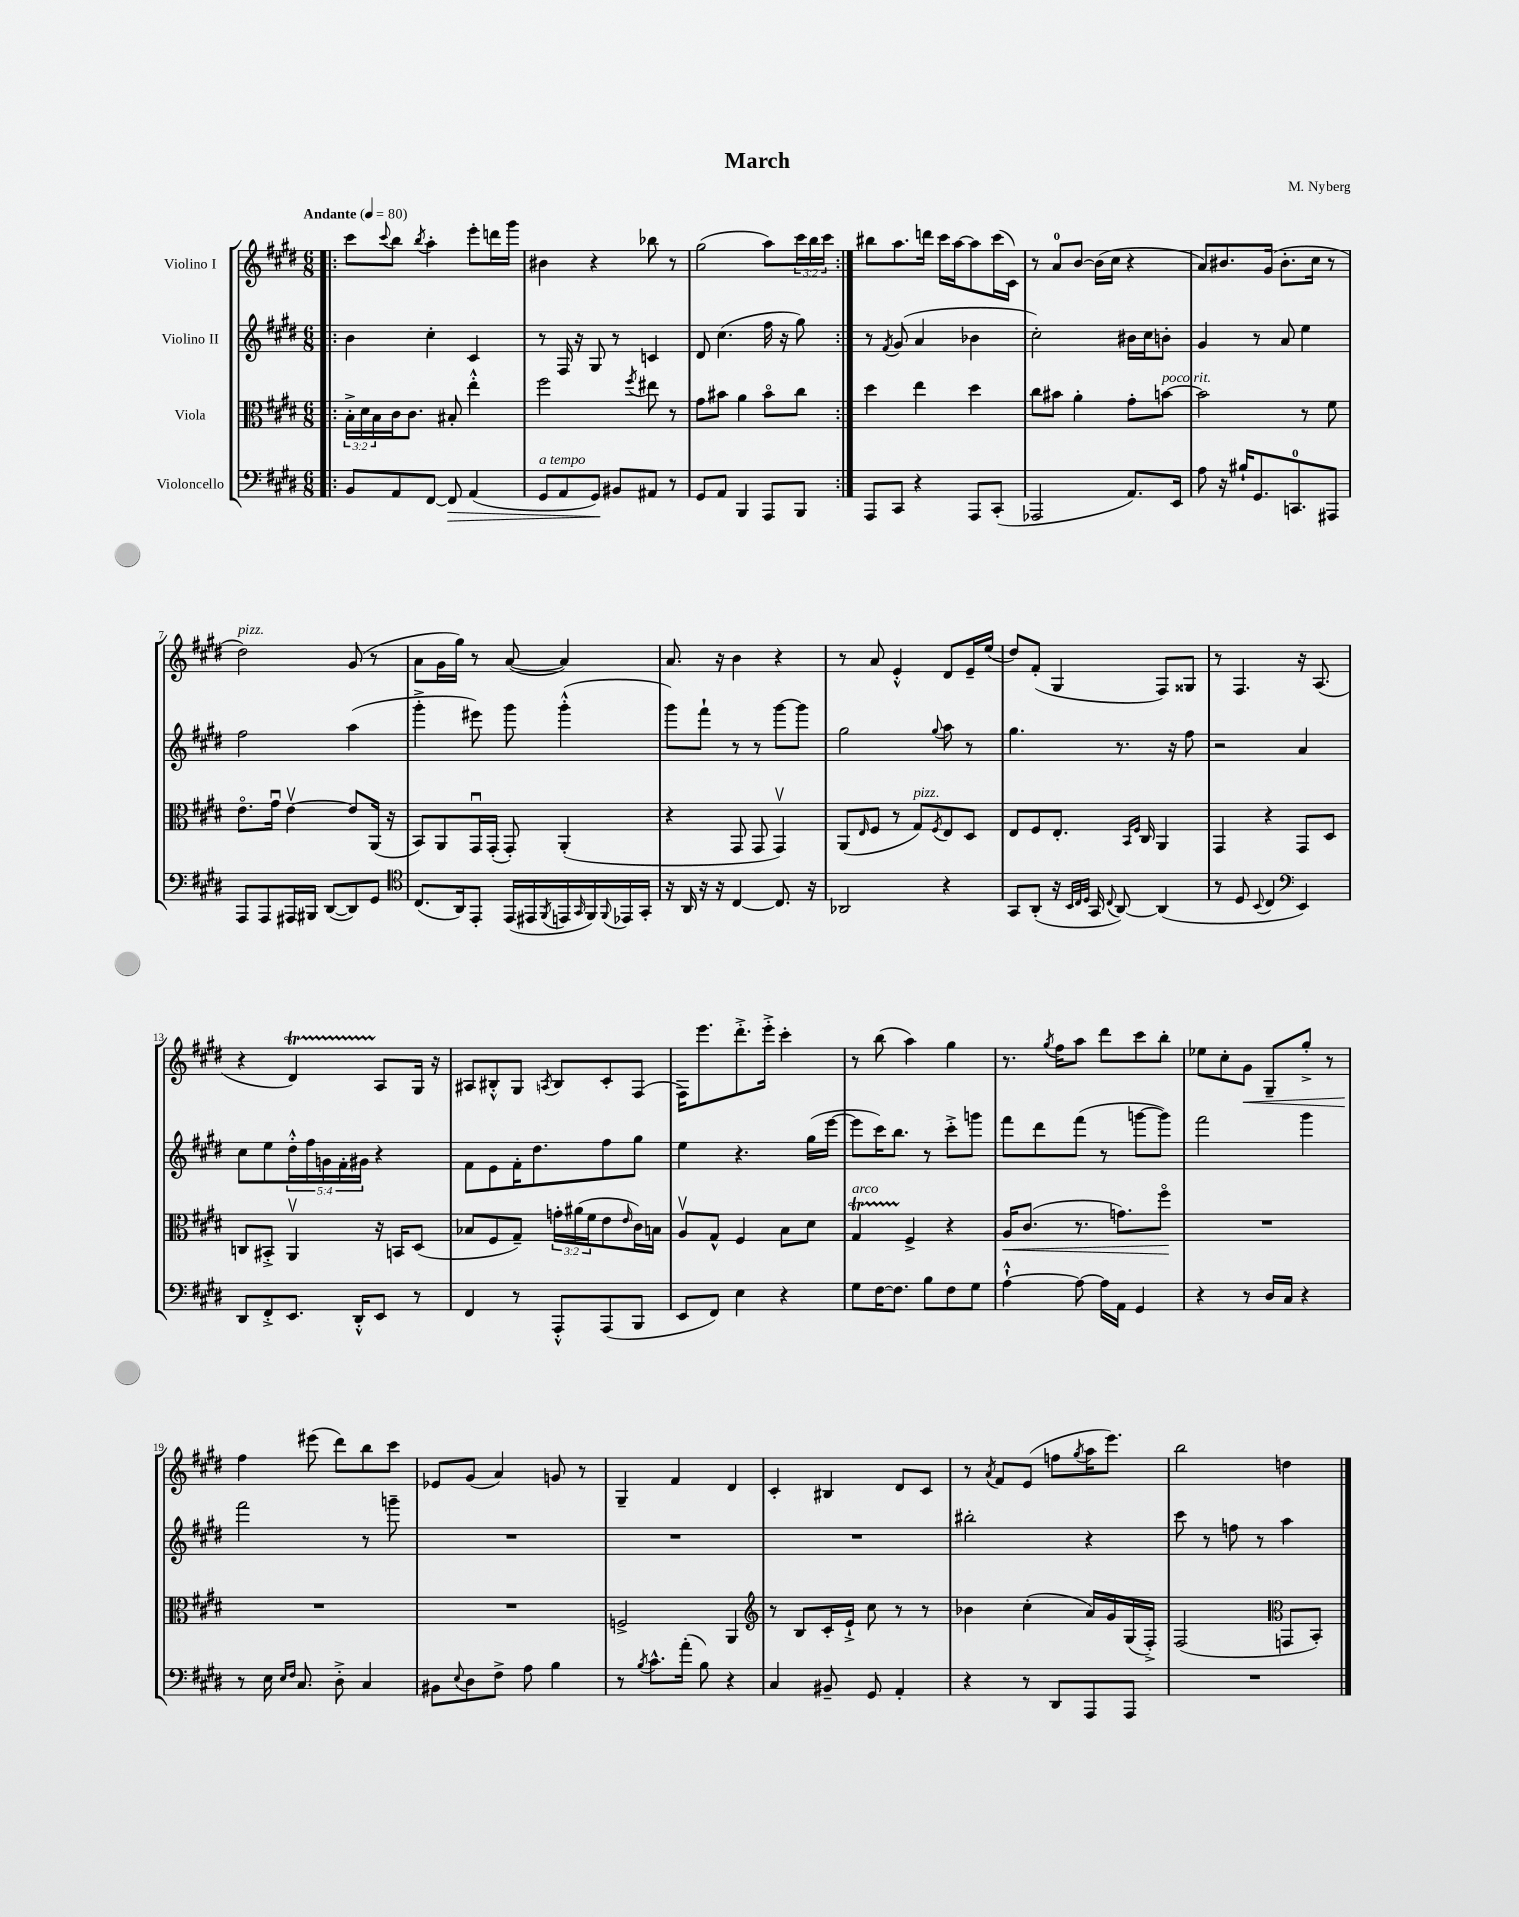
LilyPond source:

\header { title = "March" composer = "M. Nyberg" }
<<
\new StaffGroup <<
\new Staff = "s0" \with { instrumentName = "Violino I" } {
    \clef treble \key e \major \numericTimeSignature \time 6/8 \override Staff.TupletNumber.text = #tuplet-number::calc-fraction-text \tempo "Andante" 4 = 80
    \repeat volta 2 { \bar ".|:" cis'''8 \appoggiatura { cis'''8 } b''8 \acciaccatura { b''8 } a''4-. e'''8-. d'''16 gis'''16 |
    bis'4 r4 bes''8 r8 |
    gis''2( a''8) \tuplet 3/2 { cis'''16 b''16 cis'''16 } | }
    bis''8 a''8. d'''16 cis'''16 a''16~ a''8 cis'''16( cis'16) |
    r8 a'8-0 b'8~ b'16( cis''16 r4 |
    a'8) bis'8. gis'16( bis'8.-. cis''16 r8 |
    dis''2^\markup { \italic "pizz." }) gis'8( r8 |
    a'8 gis'16 gis''16) r8 a'8~( a'4) |
    a'8. r16 b'4 r4 |
    r8 a'8 e'4-.-^ dis'8 e'16-- e''16( |
    dis''8) fis'8-.( gis4 fis8) gisis8 |
    r8 fis4. r16 a8.( |
    r4 dis'4\startTrillSpan) a8\stopTrillSpan gis16 r16 |
    ais8 bis8-.-^ gis8 \acciaccatura { a8 } bis8 cis'8-. fis8( |
    fis16) e'''8. dis'''8.-.-> e'''16-.-> cis'''4-. |
    r8 b''8( a''4) gis''4 |
    r8. \acciaccatura { gis''8 } fis''16 a''8 dis'''8 cis'''8 b''8-. |
    ees''8 cis''8-. gis'8\< gis8-- gis''8-.-> r8 |
    fis''4\! eis'''8( dis'''8) b''8 cis'''8 |
    ees'8 gis'8( a'4) g'8 r8 |
    gis4-- fis'4 dis'4 |
    cis'4-. bis4 dis'8 cis'8 |
    r8 \acciaccatura { a'8 } fis'8 e'8( f''8 \acciaccatura { gis''8 } a''16 e'''8.) |
    b''2 d''4 \bar "|." |
}
\new Staff = "s1" \with { instrumentName = "Violino II" } {
    \clef treble \key e \major \numericTimeSignature \time 6/8 \override Staff.TupletNumber.text = #tuplet-number::calc-fraction-text
    \repeat volta 2 { \bar ".|:" b'4 cis''4-. cis'4 |
    r8 fis16 r16 gis8 r8 c'4 |
    dis'8 cis''4.( fis''16 r16 gis''8) | }
    r8 \acciaccatura { fis'8 } gis'8( a'4 bes'4 |
    cis''2-.) bis'16 cis''16 b'8-. |
    gis'4 r8 a'8 e''4 |
    fis''2 a''4( |
    gis'''4-.-> eis'''8) gis'''8 gis'''4-.-^( |
    gis'''8) fis'''8-! r8 r8 gis'''8~ gis'''8 |
    gis''2 \appoggiatura { gis''8 } a''8 r8 |
    gis''4. r8. r16 fis''8 |
    r2 a'4 |
    cis''8 e''8 \tuplet 5/4 { dis''16-.-^ fis''16 g'16 fis'16-. gis'16 } r4 |
    fis'8 e'8 fis'16-. dis''8. fis''8 gis''8 |
    e''4 r4. gis''16( e'''16~ |
    e'''8 cis'''16) b''8. r8 cis'''8-.-> g'''8 |
    fis'''8 dis'''8 fis'''8( r8 g'''8~ g'''8) |
    fis'''2 gis'''4 |
    fis'''2 r8 g'''8-- |
    R2. |
    R2. |
    R2. |
    bis''2-. r4 |
    cis'''8 r8 f''8 r8 a''4 \bar "|." |
}
\new Staff = "s2" \with { instrumentName = "Viola" } {
    \clef alto \key e \major \numericTimeSignature \time 6/8 \override Staff.TupletNumber.text = #tuplet-number::calc-fraction-text
    \repeat volta 2 { \bar ".|:" \tuplet 3/2 { b16-.-> dis'16 b16 } cis'16 cis'8. bis8-. e''4-.-^ |
    fis''2 \acciaccatura { fis''8 } eis''8 r8 |
    gis'8 bis'8 a'4 bis'8\flageolet cis''8 | }
    dis''4 e''4 dis''4 |
    cis''8 bis'8 a'4-. gis'8-. b'8~^\markup { \italic "poco rit." } |
    b'2 r8 fis'8 |
    e'8.\flageolet gis'16\downbow e'4~\upbow e'8 a,16( r16 |
    b,8) a,8 gis,16\downbow gis,16-.( gis,8-.) a,4-.( |
    r4 gis,8 gis,8 gis,4\upbow) |
    a,8( \grace { e16 } fis8 r8 gis8^\markup { \italic "pizz." }) \acciaccatura { fis8 } e8 dis8 |
    e8 fis8 e8.-. \grace { b,16 fis16 } cis16 a,4 |
    gis,4 r4 gis,8 dis8 |
    c8 bis,8-.-> a,4\upbow r16 b,16 dis8( |
    bes8 fis8 gis8--) \tuplet 3/2 { g'16-. ais'16( fis'16 } e'8 \grace { e'16 } cis'16) b16 |
    a8\upbow gis8-^ fis4 b8 dis'8 |
    gis4\startTrillSpan^\markup { \italic "arco" } fis4->\stopTrillSpan r4 |
    a16\< cis'8.( r8. g'8.) fis''8\flageolet\! |
    R2. |
    R2. |
    R2. |
    f2-> a,4 |
    \clef treble r8 b8 cis'16-. e'16-!-> cis''8 r8 r8 |
    bes'4 cis''4-.( a'16) gis'16 gis16( fis16-.->) |
    fis2( \clef alto g,8 b,8-.) \bar "|." |
}
\new Staff = "s3" \with { instrumentName = "Violoncello" } {
    \clef bass \key e \major \numericTimeSignature \time 6/8
    \repeat volta 2 { \bar ".|:" b,8 a,8 fis,8~ fis,8\> a,4( |
    gis,8^\markup { \italic "a tempo" } a,8 gis,8\!) bis,8 ais,8 r8 |
    gis,8 a,8 b,,4 a,,8 b,,8 | }
    a,,8 cis,8 r4 a,,8 cis,8-.( |
    aes,,2 a,8.) e,16 |
    a8 r16 bis16-! gis,8. c,8.-0 ais,,8 |
    a,,8 a,,8 ais,,16 bis,,16 dis,8~( dis,8) gis,8 |
    \clef tenor cis8.( a,16) e,8-. e,16( eis,16 \acciaccatura { fis,8 } e,16 \grace { gis,16 } fis,16) \appoggiatura { fis,8 } ees,16 gis,16-. |
    r16 a,16 r16 r16 cis4~ cis8. r16 |
    aes,2 r4 |
    gis,8 a,8-.( r16 \grace { b,32 cis32 dis32 } gis,16 \appoggiatura { cis8 } a,8~) a,4( |
    r8 dis8 \appoggiatura { b,8 } cis4 \clef bass e,4) |
    dis,8 fis,8-.-> e,8. dis,16-.-^ e,8 r8 |
    fis,4 r8 a,,8-.-^ a,,8( b,,8 |
    e,8 fis,8) e4 r4 |
    gis8 fis16~ fis8. b8 fis8 gis8 |
    a4~-!-^ a8~ a16 a,16 gis,4 |
    r4 r8 dis16 cis16 r4 |
    r8 e16 \grace { e16 fis16 } cis8. dis8-.-> cis4 |
    bis,8 \appoggiatura { e8 } dis8 fis8-> a8 b4 |
    r8 \acciaccatura { b8 } cis'8.-^ a'16-.( b8) r4 |
    cis4 bis,8-- gis,8 a,4-. |
    r4 r8 dis,8 a,,8 a,,8 |
    R2. \bar "|." |
}
>>
>>
